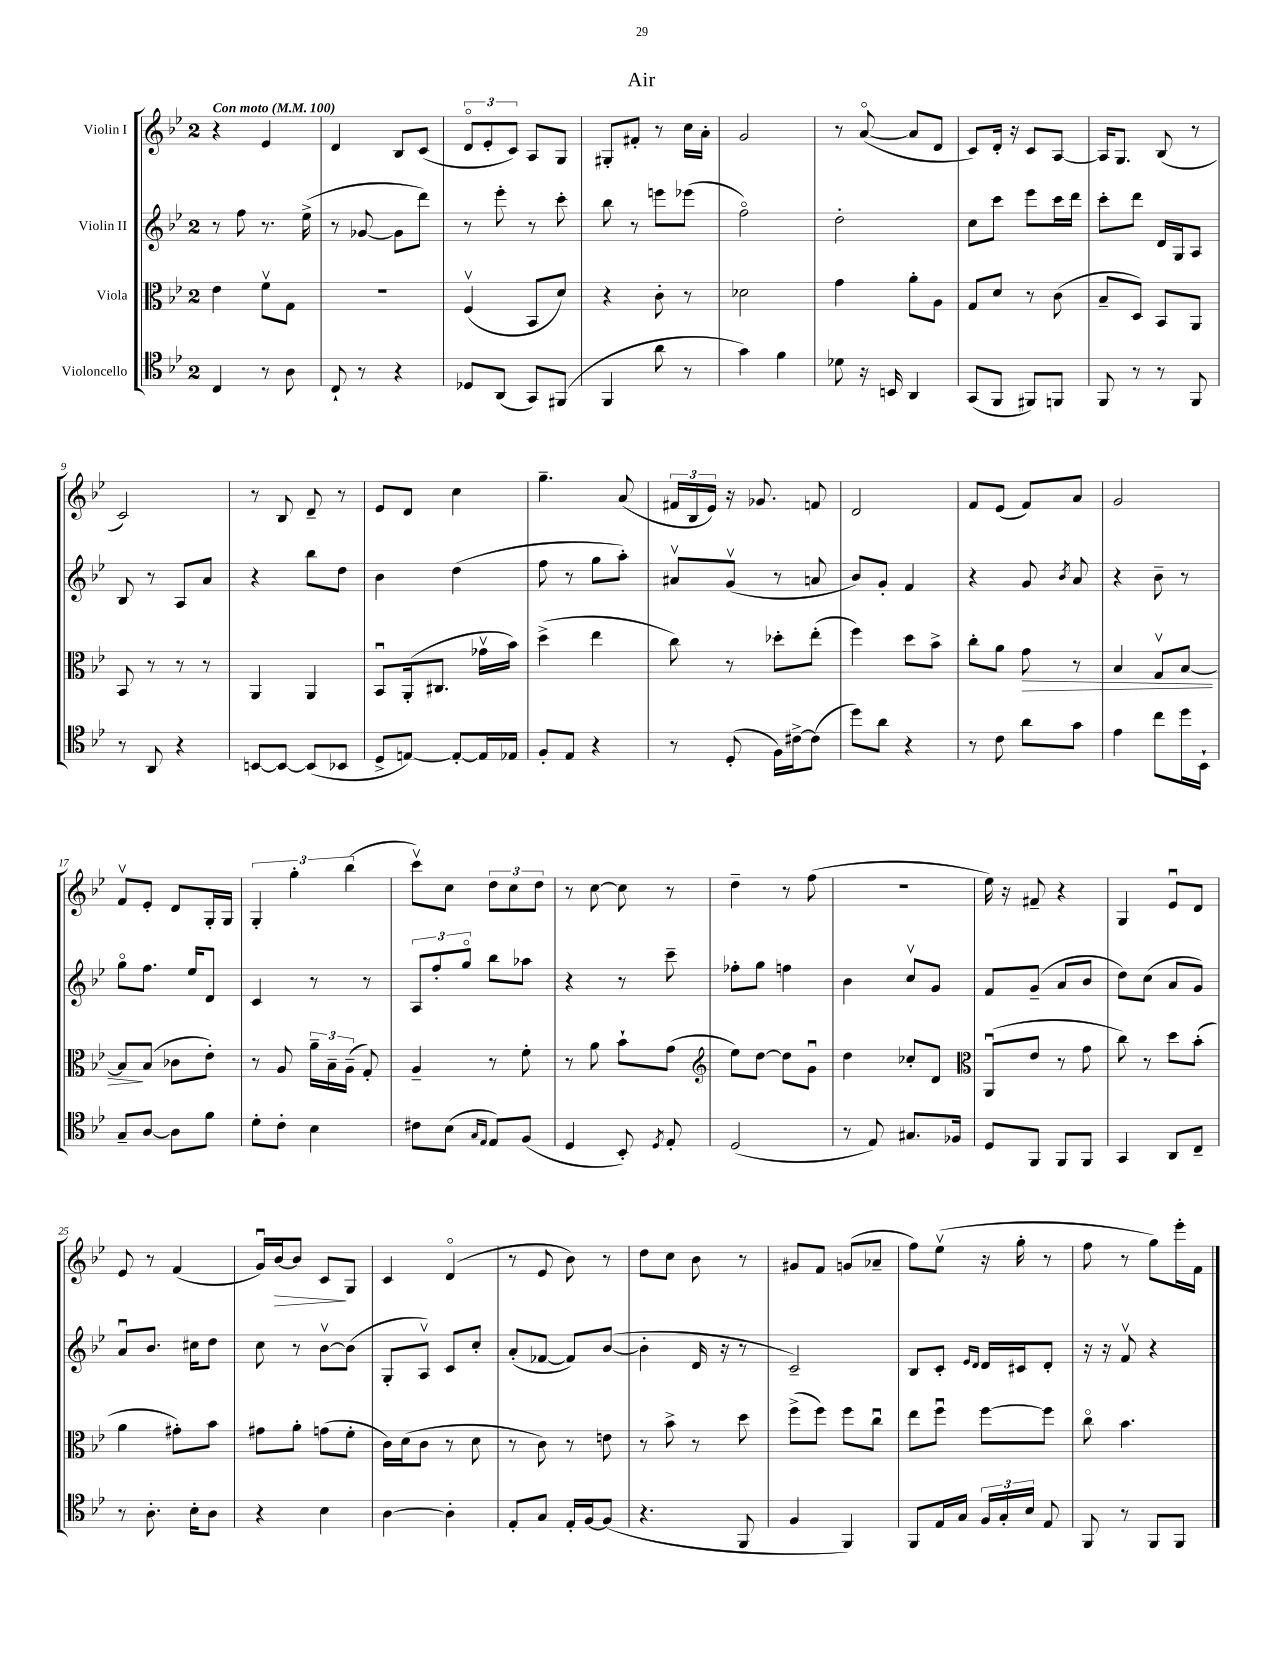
\header { title = "Air" }
<<
\new StaffGroup <<
\new Staff = "s0" \with { instrumentName = "Violin I" } {
    \clef treble \key bes \major \once \override Staff.TimeSignature.style = #'single-digit \time 2/4 \tempo "Con moto" 4 = 100
    \autoBeamOff r4 ees'4 |
    d'4 bes8[ c'8]( |
    \tuplet 3/2 { d'8[\flageolet ees'8-. c'8]) } a8[ g8] |
    gis8[-. fis'8]-. r8 c''16[ a'16]-. |
    g'2 |
    r8 a'8~\flageolet( a'8[ d'8] |
    c'8[) d'16]-. r16 c'8[ a8]~ |
    a16[ g8.] bes8( r8 |
    c'2) |
    r8 bes8 d'8-- r8 |
    ees'8[ d'8] c''4 |
    g''4.-- a'8( |
    \tuplet 3/2 { fis'16[ bes16 ees'16]) } r16 ges'8. f'8 |
    d'2 |
    f'8[ ees'8]( f'8[) a'8] |
    g'2 |
    f'8[\upbow ees'8]-. d'8[ g16-. g16] |
    \tuplet 3/2 { g4-. g''4-. bes''4( } |
    c'''8[\upbow) c''8] \tuplet 3/2 { d''8[ c''8 d''8] } |
    r8 c''8~ c''8 r8 |
    d''4-- r8 f''8( |
    r2 |
    ees''16) r16 fis'8-- r4 |
    g4 ees'8[\downbow d'8] |
    ees'8 r8 f'4( |
    g'16[\downbow) bes'16~\> bes'8] c'8[\! g8] |
    c'4 d'4\flageolet( |
    r8 ees'8 bes'8) r8 |
    d''8[ c''8] bes'8 r8 |
    gis'8[ f'8] g'8[( aes'8]-- |
    f''8[) ees''8]\upbow( r16 g''16-. r8 |
    f''8 r8 g''8[) ees'''16-. f'16] \bar "|." |
}
\new Staff = "s1" \with { instrumentName = "Violin II" } {
    \clef treble \key bes \major \once \override Staff.TimeSignature.style = #'single-digit \time 2/4
    \autoBeamOff r8 f''8 r8. ees''16->( |
    r8 ges'8~ ges'8[ d'''8]) |
    r8 ees'''8-. r8 c'''8-. |
    bes''8 r8 e'''8[ ees'''8]( |
    f''2\flageolet) |
    d''2-. |
    c''8[ c'''8] ees'''8[ c'''16 d'''16] |
    c'''8[-. d'''8] d'16[ g16 a8] |
    bes8 r8 a8[ a'8] |
    r4 bes''8[ d''8] |
    bes'4 d''4( |
    f''8 r8 g''8[ a''8]-.) |
    ais'8[\upbow g'8]\upbow( r8 a'8 |
    bes'8[) g'8]-. f'4 |
    r4 g'8 \acciaccatura { bes'8 } a'8 |
    r4 bes'8-- r8 |
    g''8[\flageolet f''8.] ees''16[ d'8] |
    c'4 r8 r8 |
    \tuplet 3/2 { a8[ f''8-. g''8]\flageolet } bes''8[ aes''8] |
    r4 r8 c'''8-- |
    fes''8[-. g''8] f''4 |
    bes'4 c''8[\upbow g'8] |
    f'8[ g'8]--( a'8[ bes'8] |
    d''8[) c''8]( a'8[ g'8]) |
    a'8[\downbow bes'8.] cis''16[ d''8] |
    c''8 r8 bes'8[~\upbow bes'8]( |
    g8[-. a8]\upbow) c'8[ c''8]-. |
    a'8[-.( fes'8]~ fes'8[) bes'8]~( |
    bes'4-. d'16 r16 r8 |
    c'2--) |
    bes8[ c'8]-. \grace { ees'16[ d'16] } d'16[ cis'16 d'8]-. |
    r16 r16 f'8\upbow r4 \bar "|." |
}
\new Staff = "s2" \with { instrumentName = "Viola" } {
    \clef alto \key bes \major \once \override Staff.TimeSignature.style = #'single-digit \time 2/4
    \autoBeamOff ees'4 f'8[\upbow g8] |
    R2 |
    f4\upbow( bes,8[ d'8]) |
    r4 c'8-. r8 |
    des'2 |
    g'4 a'8[-. a8] |
    g8[ d'8] r8 c'8( |
    bes8[-- d8]) bes,8[ a,8] |
    bes,8 r8 r8 r8 |
    a,4 a,4 |
    bes,8[\downbow a,16-.( cis8.] ges'16[\upbow bes'16]) |
    d''4->( ees''4 |
    c''8) r8 des''8[-. ees''8]-.( |
    f''4) d''8[ bes'8]-> |
    c''8[-. a'8] g'8\> r8 |
    bes4 g8[\upbow bes8]~ |
    bes8[\! bes8]( ces'8[ ees'8]-.) |
    r8 a8 \tuplet 3/2 { a'16[-- bes16-- a16]--( } g8-.) |
    a4-- r8 f'8-. |
    r8 a'8 bes'8[-! g'8]( |
    \clef treble ees''8[) d''8]~ d''8[ g'8]\downbow |
    d''4 ces''8[-. d'8] |
    \clef alto a,8[\downbow( ees'8] r8 g'8 |
    c''8) r8 d''8[ bes'8]-.( |
    a'4 gis'8[-.) bes'8] |
    gis'8[ a'8]-. g'8[( f'8]-. |
    c'16[) d'16( c'8] r8 d'8 |
    r8 c'8) r8 e'8 |
    r8 bes'8-> r8 d''8 |
    f''8[->( f''8]) f''8[ c''8]\downbow |
    ees''8[ f''8]\downbow f''8[~ f''8] |
    c''8\flageolet bes'4. \bar "|." |
}
\new Staff = "s3" \with { instrumentName = "Violoncello" } {
    \clef tenor \key bes \major \once \override Staff.TimeSignature.style = #'single-digit \time 2/4
    \autoBeamOff c4 r8 a8 |
    c8-! r8 r4 |
    des8[ a,8]( g,8[) fis,8]( |
    f,4 a'8 r8 |
    g'4) f'4 |
    des'8 r16 b,16 a,4 |
    g,8[( f,8] fis,8[) f,8] |
    f,8 r8 r8 f,8 |
    r8 a,8 r4 |
    b,8[~ b,8]~ b,8[( bes,8] |
    d8[-> e8]~) e8[~-. e16 ees16] |
    f8[-. ees8] r4 |
    r8 d8-.( f16[) cis'16~-> cis'8]( |
    d''8[) a'8] r4 |
    r8 c'8 a'8[ g'8] |
    ees'4 c''8[ d''16 bes,16]-! |
    g8[-- a8]~ a8[ f'8] |
    d'8[-. c'8]-. bes4 |
    cis'8[ bes8]( \grace { g16[ ees16] } ees8[) f8]( |
    d4 bes,8-.) \acciaccatura { d8 } ees8-. |
    d2( |
    r8 ees8) gis8.[ fes16] |
    d8[ f,8] f,8[ f,8] |
    g,4 a,8[ c8]-- |
    r8 a8.-. bes16[-. a8] |
    r4 bes4 |
    a4~ a4-. |
    ees8[-. g8] ees16[-. f16~ f8]( |
    r4. f,8 |
    f4 f,4) |
    f,8[ ees16 g16] \tuplet 3/2 { f16[ g16-. bes16] } ees8 |
    f,8 r8 f,8[ f,8] \bar "|." |
}
>>
>>
